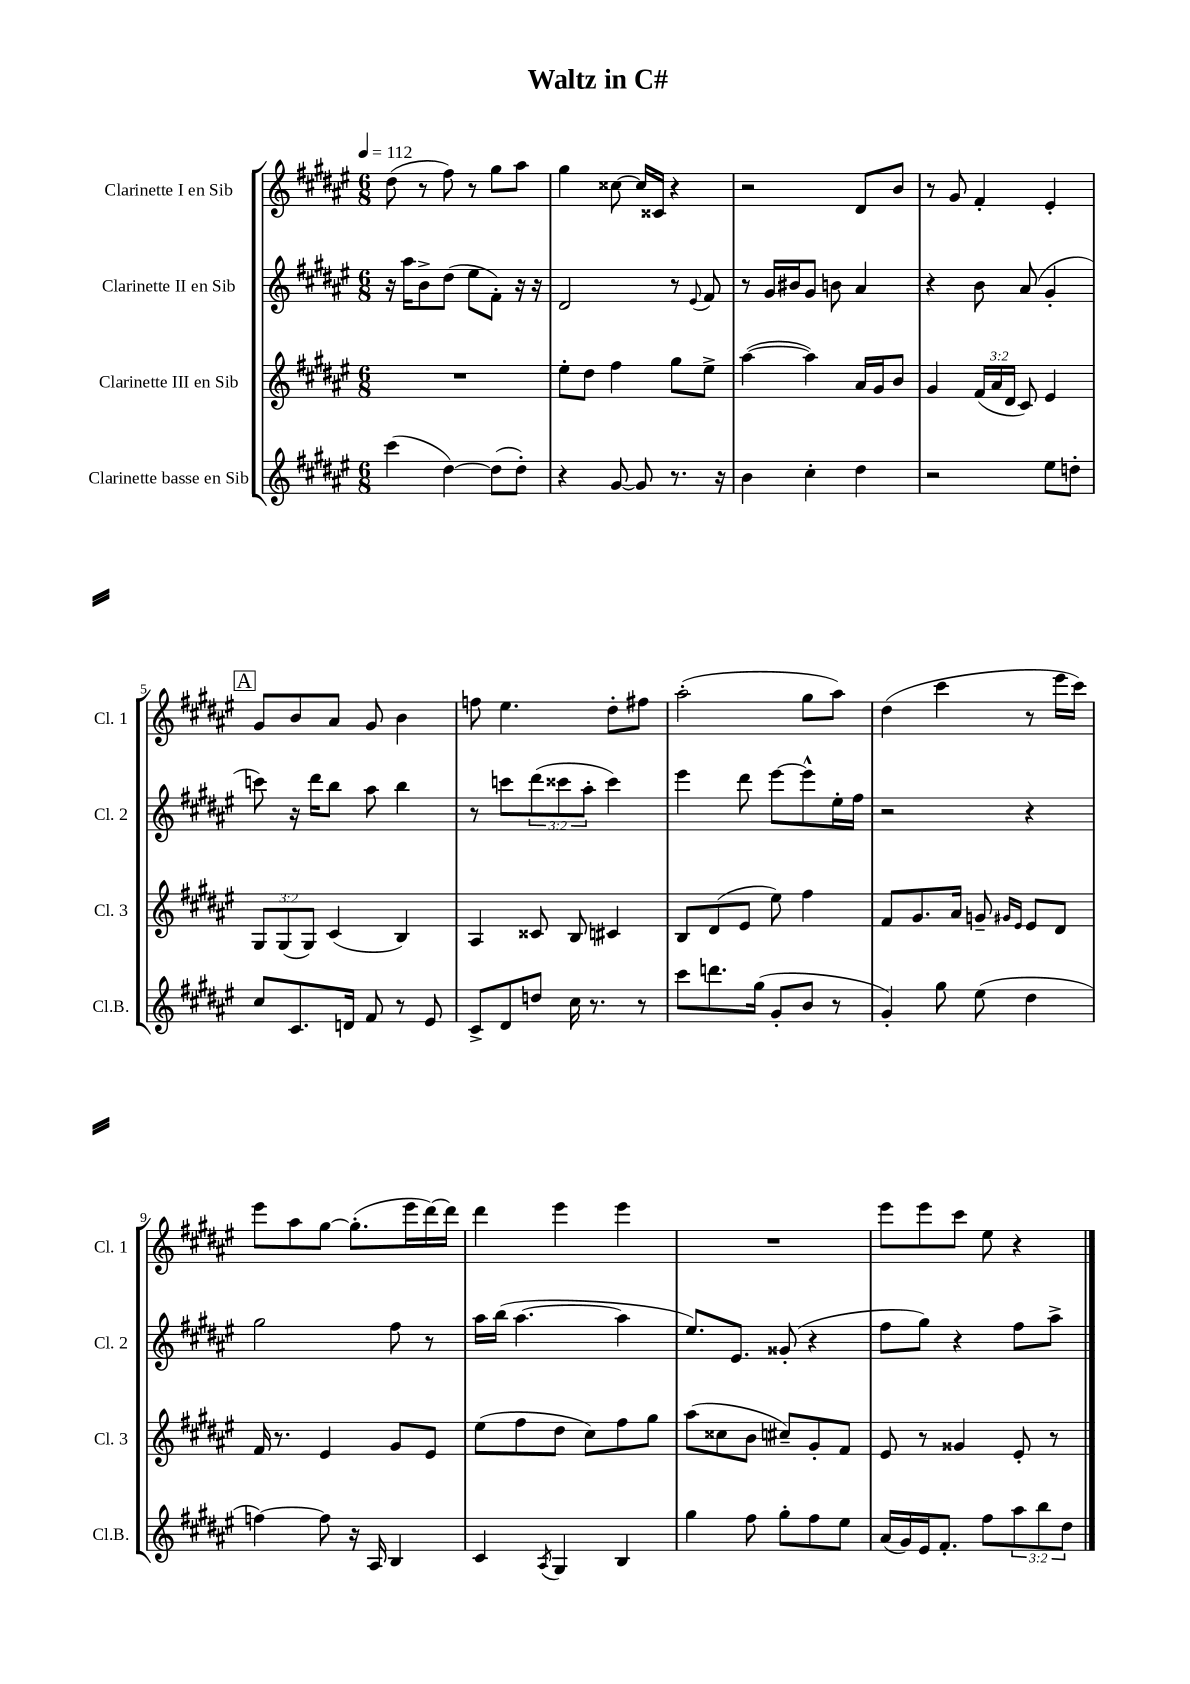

**kern	**kern	**kern	**kern
*staff4	*staff3	*staff2	*staff1
*clefG2	*clefG2	*clefG2	*clefG2
*k[f#c#g#d#a#e#]	*k[f#c#g#d#a#e#]	*k[f#c#g#d#a#e#]	*k[f#c#g#d#a#e#]
*M6/8	*M6/8	*M6/8	*M6/8
*MM112	*MM112	*MM112	*MM112
(4ccc#	2.r	16r	(8dd#
.	.	16aa#	.
.	.	8b^	8r
[4dd#)	.	(8dd#	8ff#)
.	.	8ee#	8r
(8dd#]	.	8f#')	8gg#
8dd#')	.	16r	8aa#
.	.	16r	.
=	=	=	=
4r	8ee#'	2d#	4gg#
.	8dd#	.	.
[8g#	4ff#	.	[8cc##
8g#]	.	.	16cc##]
.	.	.	16c##
8.r	8gg#	8r	4r
.	.	8qqe#	.
.	8ee#^	8f#	.
16r	.	.	.
=	=	=	=
4b	([4aa#	8r	2r
.	.	16g#	.
.	.	16b#	.
4cc#'	4aa#])	8g#	.
.	.	8b	.
4dd#	16a#	4a#	8d#
.	16g#	.	.
.	8b	.	8b
=	=	=	=
2r	4g#	4r	8r
.	.	.	8g#
.	(24f#	8b	4f#'
.	24a#	.	.
.	24d#	.	.
.	8c#)	(8a#	.
8ee#	4e#	4g#'	4e#'
8dd'	.	.	.
=	=	=	=
8cc#	12G#	8ccc)	8g#
.	(12G#	.	.
8.c#	.	16r	8b
.	12G#)	.	.
.	.	16ddd#	.
.	(4c#	8bb	8a#
16d	.	.	.
8f#	.	8aa#	8g#
8r	4B)	4bb	4b
8e#	.	.	.
=	=	=	=
8c#^	4A#	8r	8ff
8d#	.	8ccc	4.ee#
8dd	8c##	(12ddd#	.
.	.	12ccc##	.
16cc#	8B	.	.
.	.	12aa#'	.
8.r	.	.	.
.	4c#	4ccc##)	8dd#'
8r	.	.	8ff#
=	=	=	=
8ccc#	8B	4eee#	(2aa#'
8.ddd	(8d#	.	.
.	8e#	8ddd#	.
(16gg#	.	.	.
8g#'	8ee#)	[8eee#	.
8b	4ff#	8eee#^^]	8gg#
8r	.	16ee#'	8aa#)
.	.	16ff#	.
=	=	=	=
4g#')	8f#	2r	(4dd#
.	8.g#	.	.
8gg#	.	.	4ccc#
.	16a#	.	.
(8ee#	8g~	.	.
.	16qqg#	.	.
.	16qqe#	.	.
4dd#	8e#	4r	8r
.	8d#	.	16eee#
.	.	.	16ccc#)
=	=	=	=
[4ff)	16f#	2gg#	8eee#
.	8.r	.	.
.	.	.	8aa#
8ff]	4e#	.	[8gg#
16r	.	.	(8.gg#']
16A#	.	.	.
4B	8g#	8ff#	.
.	.	.	16eee#
.	8e#	8r	[16ddd#)
.	.	.	16ddd#]
=	=	=	=
4c#	(8ee#	16aa#	4ddd#
.	.	(16bb	.
.	8ff#	[4.aa#	.
8qA#	.	.	.
4G#	8dd#	.	4eee#
.	8cc#)	.	.
4B	8ff#	4aa#]	4eee#
.	8gg#	.	.
=	=	=	=
4gg#	(8aa#	8.ee#)	2.r
.	8cc##	.	.
.	.	8.e#	.
8ff#	8b	.	.
8gg#'	8cc#~)	(8g##'	.
8ff#	8g#'	4r	.
8ee#	8f#	.	.
=	=	=	=
(16a#	8e#	8ff#	8eee#
16g#)	.	.	.
16e#	8r	8gg#)	8eee#
8.f#'	.	.	.
.	4g##	4r	8ccc#
8ff#	.	.	8ee#
12aa#	8e#'	8ff#	4r
12bb	.	.	.
.	8r	8aa#^	.
12dd#	.	.	.
==	==	==	==
*-	*-	*-	*-
